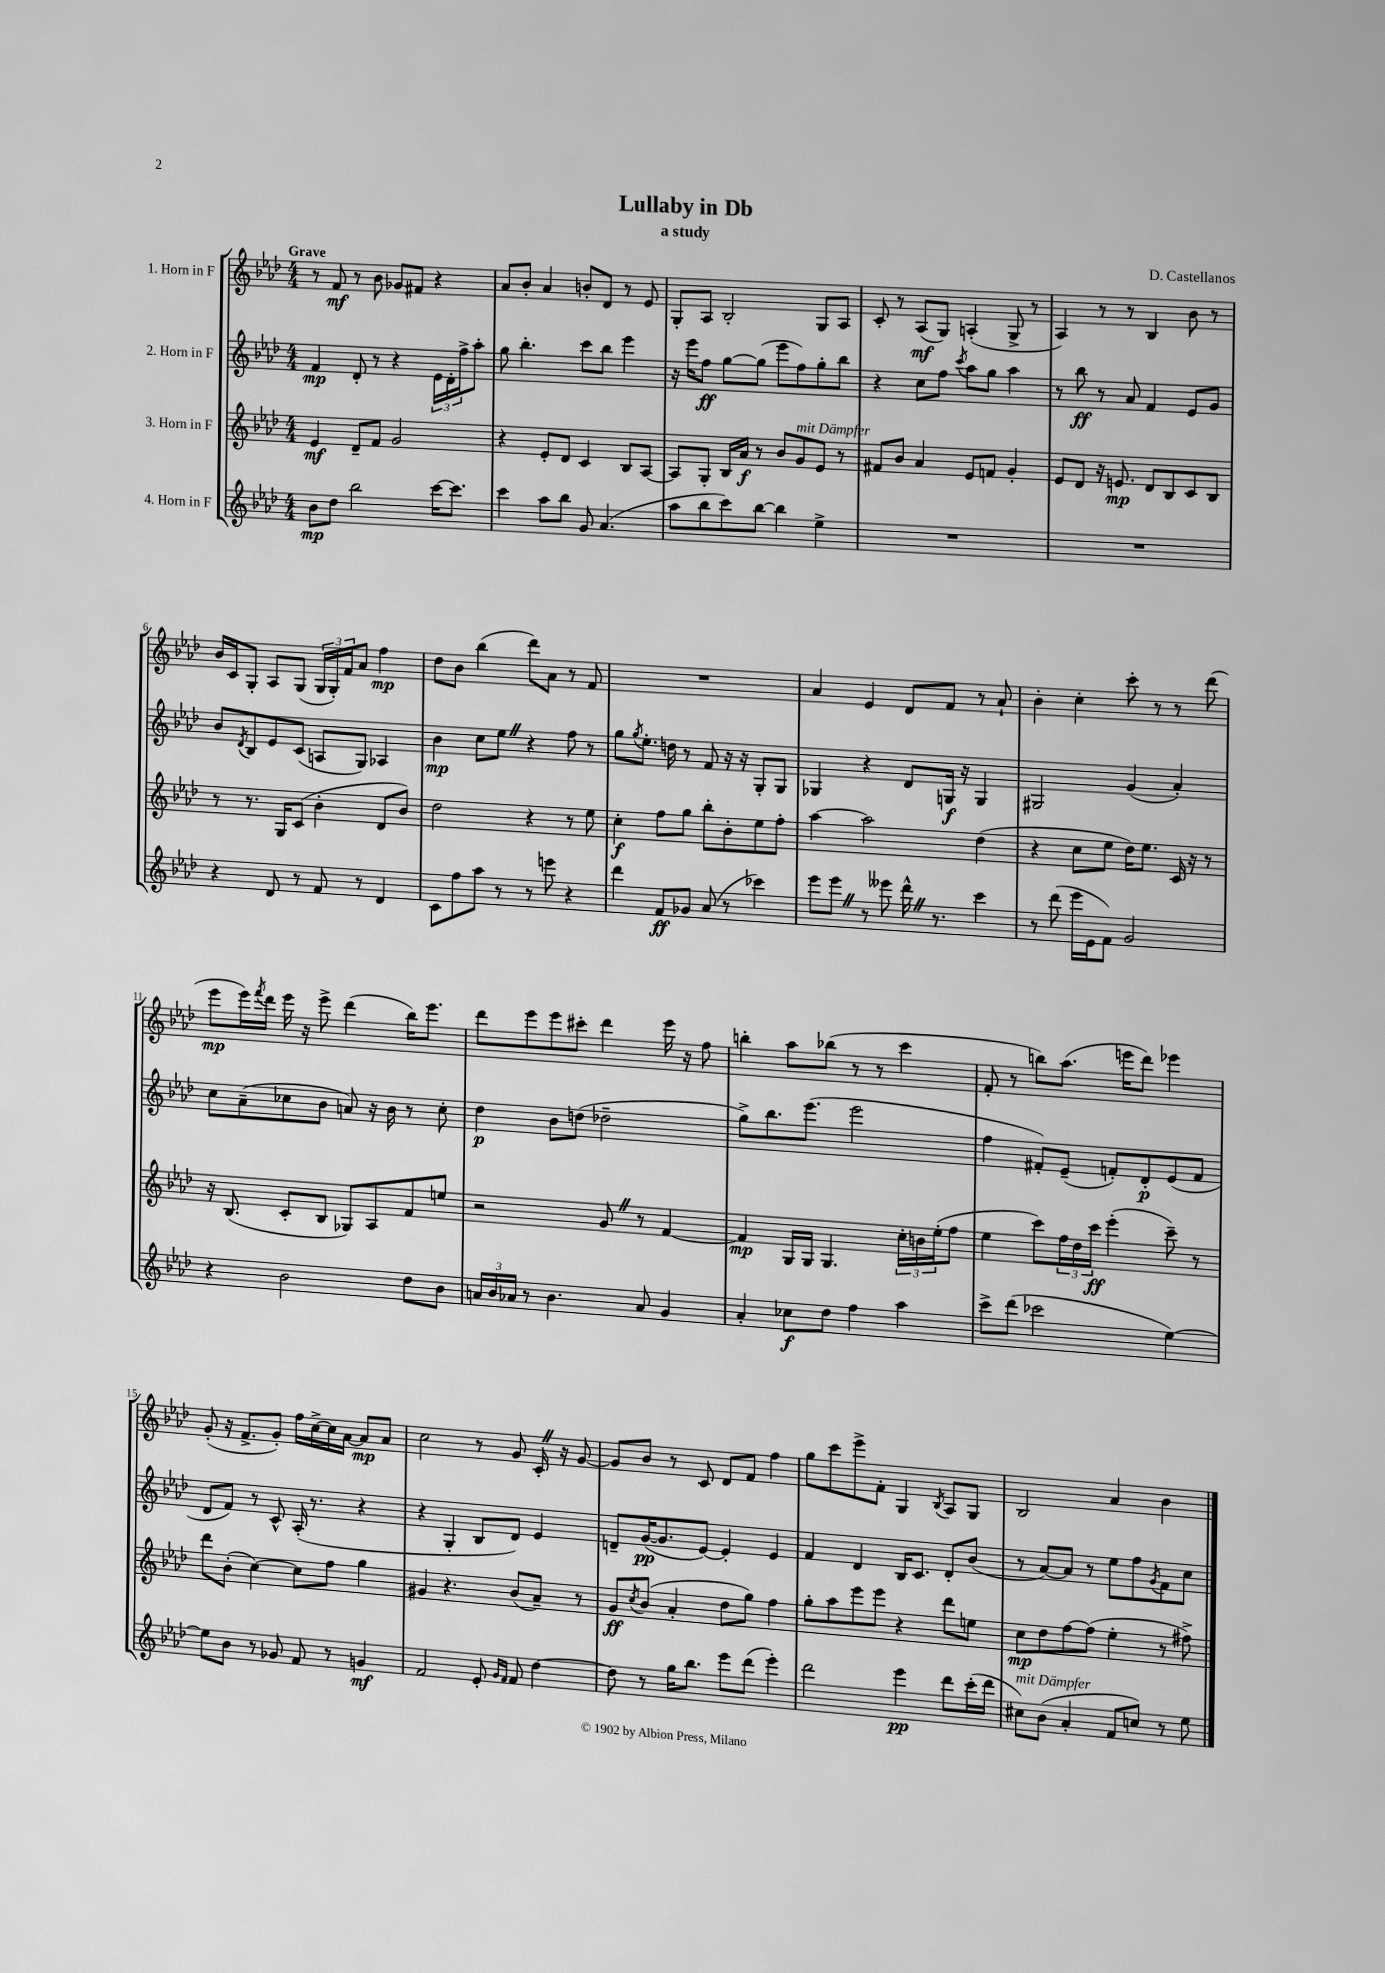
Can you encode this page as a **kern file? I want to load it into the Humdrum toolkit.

**kern	**kern	**kern	**kern
*staff4	*staff3	*staff2	*staff1
*clefG2	*clefG2	*clefG2	*clefG2
*k[b-e-a-d-]	*k[b-e-a-d-]	*k[b-e-a-d-]	*k[b-e-a-d-]
*M4/4	*M4/4	*M4/4	*M4/4
8b-\L	4e-/	4f/	8r
8dd-\J	.	.	8f/
2bb-\	8d-~/L	8d-'/	8r
.	8f/J	8r	8b-\
.	2g/	4r	8g-/L
.	.	.	8f#/J
[16ccc\LK	.	24e-\LL	4r
.	.	24d-'\	.
8.ccc\]J	.	.	.
.	.	24ff^\J	.
.	.	8aa-'\J	.
=	=	=	=
4ccc\	4r	8gg\	8a-/L
.	.	4.bb-'\	8b-'/J
8aa-\L	8e-'/L	.	4a-/
8bb-\J	8d-/J	.	.
8g/	4c/	8ccc\L	8b'/L
(4.a-/	.	8bb-\J	8d-/J
.	8B-/L	4eee-\	8r
.	[8A-/J	.	8e-/
=	=	=	=
8aa-\L	8A-/]L	16r	8G'/L
.	.	16eee-\LK	.
8bb-\	8G'/J	8ff\J	8A-/J
8ccc\)	16B-/LL	[8gg\L	2B-'/
.	16a-/JJ	.	.
[8bb-\J	8r	(8gg\]J	.
4bb-\]	8b-/L	8eee-\L	.
.	8g/	8ff\)	.
4ee-^\	8e-/J	8gg'\	8G/L
.	8r	8bb-\J	8A-/J
=	=	=	=
1r	8f#/L	4r	8c'/
.	8b-/J	.	8r
.	4a-/	8cc\L	(8A-/L
.	.	8ff\J	8G/J)
.	.	8qccc/	.
.	8e-/L	8aa-\L	(4A'/
.	8f/J	8gg\J	.
.	4g'/	4aa-\	8G^/
.	.	.	8r
=	=	=	=
1r	8e-/L	8r	4A-/)
.	8d-/J	8bb-\	.
.	16r	8r	8r
.	8.e/	.	.
.	.	8a-/	8r
.	8d-/L	4f/	4B-/
.	8B-/	.	.
.	8c/	8e-/L	8b-\
.	8B-/J	8g/J	8r
=	=	=	=
4r	8r	8b-/L	16b-/LL
.	.	.	16c/J
.	.	8qd-/	.
.	8.r	8B-/	8G'/J
8d-/	.	8e-/	8A-/L
.	16G/LK	.	.
8r	(8c/J	(8c/J	(8G/J
8f/	4b-'\	8A/L	24G/LL
.	.	.	24G'/)
.	.	.	24f/J
8r	.	8G/J)	8a-/J
4d-/	8d-/L	4A-/	4ff\
.	8b-/J)	.	.
=	=	=	=
8c\L	2dd-\	4b-\	8dd-\L
8ff\	.	.	8b-\J
8aa-\J	.	8cc\L	(4bb-\
8r	.	8ee-\J	.
8r	4r	4r	8ddd-\L)
8eee\	.	.	8a-\J
4r	8r	8ff\	8r
.	8ee-\	8r	8f/
=	=	=	=
4ddd-\	4cc'\	8gg\L	1r
.	.	8qgg/	.
.	.	8.ee-'\J	.
8f/L	8ff\L	.	.
.	.	16dd\	.
8g-/J	8gg\J	8r	.
(8a-/	8bb-'\L	8f/	.
8r	8b-'\	16r	.
.	.	16r	.
4ccc-\)	8ee-\	8G'/L	.
.	8ff'\J	8G/J	.
=	=	=	=
8eee-\L	[4aa-\	4G-/	4a-/
8eee-\J	.	.	.
8r	2aa-\]	4r	4e-/
8eee--\	.	.	.
16ddd-^^\	.	8d-/L	8d-/L
8.r	.	.	.
.	.	16G/Jk	8f/J
.	.	16r	.
4ccc\	(4dd-\	4G/	8r
.	.	.	8a-`/
=	=	=	=
8r	4r	2G#/	4b-'\
(8ddd-\	.	.	.
16eee-\LL	8cc\L	.	4cc'\
16e-\J	.	.	.
8f\J)	8ee-\J	.	.
2g/	16dd-\LK)	(4g/	8ccc'\
.	8.ee-\J	.	.
.	.	.	8r
.	16c/	4a-'/)	8r
.	16r	.	.
.	8r	.	(8ddd-\
=	=	=	=
4r	16r	8cc\L	8eee-\L
.	(8.B-/	.	.
.	.	(8a-~\	16eee-\L)
.	.	.	8qfff/
.	.	.	16ddd-\JJ
2b-\	8c'/L	8cc-\	16eee-\
.	.	.	16r
.	8B-/J	8b-\J	8eee-^\
.	8G-/L)	8a/)	(4ddd-\
.	8A-/	16r	.
.	.	16b-\	.
8dd-\L	8f/	8r	16bb-\LK)
.	.	.	8.eee-\J
8b-\J	8ee/J	8cc-'\	.
=	=	=	=
24a/LL	2r	4dd-\	8ddd-\L
24b-/	.	.	.
24a-/JJ	.	.	.
8r	.	.	8eee-\
4.b-\	.	8b-\L	8eee-\
.	.	(8dd\J	8ccc#'\J
.	8g/	2dd-~\	4ddd-\
8a-/	8r	.	.
4g/	[4f/	.	16eee-\
.	.	.	16r
.	.	.	8ff\
=	=	=	=
4a-'/	4f/]	8gg^\L)	4bb'\
.	.	8.bb-\	.
8cc-\L	16G/LL	.	8aa-\L
.	16G/JJ	(8.eee-\J	.
8dd-\J	4.G/	.	(8bb-\J
4ff\	.	2eee-\	8r
.	.	.	8r
4aa-\	24cc'\LL	.	4ccc\
.	24b\	.	.
.	(24ee-'\J	.	.
.	8ff\J	.	.
=	=	=	=
8ccc^\L	4ee-\	4ff\	8f'/
(8ddd-\J	.	.	8r
2ccc-\	8ccc\L)	8f#'/L)	8bb\L)
.	24ff\L	(8e-~/J	(8.aa-\J
.	24dd-\	.	.
.	24ccc\JJ	.	.
.	(4eee-'\	8f'/L)	.
.	.	.	16eee\LK
.	.	8d-'/	8ddd-\J)
[4ee-\)	8ccc~\)	(8e-/	4eee-\
.	8r	8f/J	.
=	=	=	=
8ee-\]L	8ddd-\L	8d-/L	(8g'/
8b-\J	(8b-'\J	8f/J)	16r
.	.	.	8.f^/L
8r	[4cc\)	8r	.
8g-/	.	8c^^/	8g'/J)
8f/	8cc\]L	(16A-'/	16ff\LL
.	.	8.r	[16cc^\
8r	8ff\J	.	16cc\]
.	.	.	[16a-\JJ
4g/	4gg\	4r	8a-/]L
.	.	.	8a-/J
=	=	=	=
2f/	4g#/	4r	2cc\
.	4.r	4G'/	.
8e-'/	.	8B-/L	8r
16qqg/LL	.	.	.
16qqf/JJ	.	.	.
8f/	(8b-/L	8d-/J)	8g/
[4dd-\	8a-~/J)	4e-/	16c'/
.	.	.	16r
.	8r	.	[8g/
=	=	=	=
8dd-\]	8g/L	8d~/L	8g/]L
.	8qcc/	.	.
8r	(8b-/J	([16g/K	8b-/J
.	.	8.g/]	.
16gg\LK	4a-'/	.	8r
8.bb-\J	.	.	.
.	.	[8e-/J)	8c/
8eee-\L	8dd-\L	4e-'/]	8d-/L
(8ddd-\J	8gg\J)	.	8f/J
4eee-'\)	4ff\	4e-/	4ff\
=	=	=	=
2ddd-\	8gg'\L	4f/	8gg\L
.	8aa-\	.	8ccc\
.	8eee-\	4d-/	8eee-^\
.	8eee-\J	.	8f'\J
4eee-\	4r	16B-/LK	4G/
.	.	8.c/J	.
.	.	.	8qB-/
8ddd-\L	8ddd-\L	8d-'/L	8A-/L
(16ccc'\L	8ee\J	(8b-/J	8G/J
16ddd-\JJ	.	.	.
=	=	=	=
8cc#\L)	8cc\L	8r	2B-/
(8b-\J	8dd-\	[8a-/L)	.
4a-'/	[8ff\	8a-/]J	.
.	(8ff\]J	8r	.
8f/L	4ee-'\	8ee-\L	4a-/
8cc/J)	.	8ff\	.
.	.	8qg/	.
8r	8r	8f\	4b-\
8ee-\	8ff#^\)	8cc\J	.
==	==	==	==
*-	*-	*-	*-
